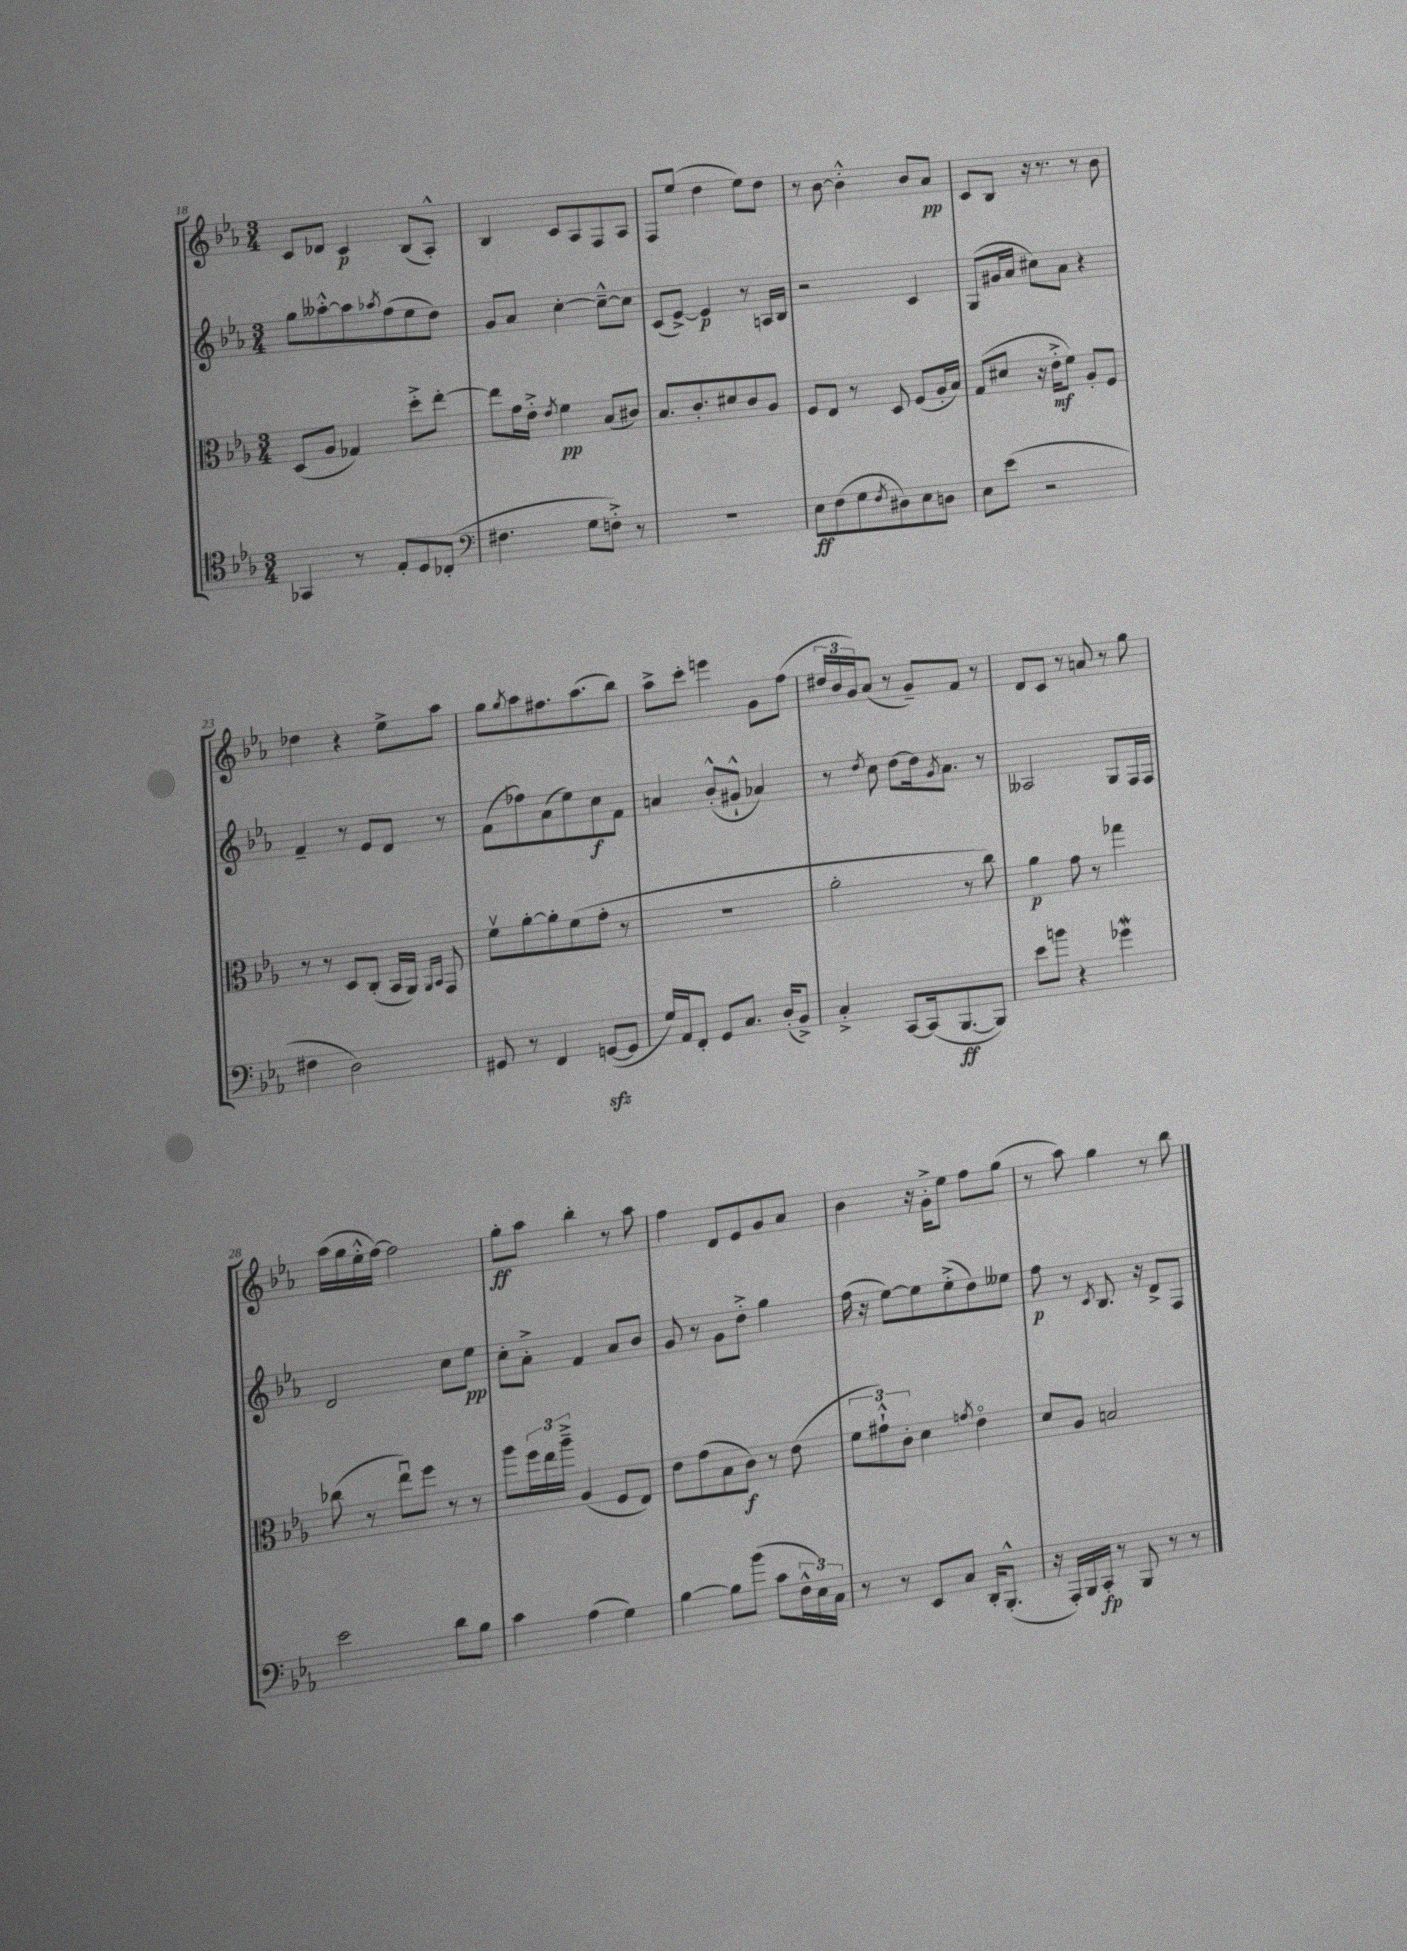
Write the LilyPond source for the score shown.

<<
\new StaffGroup <<
\new Staff = "s0" {
    \clef treble \key ees \major \numericTimeSignature \time 3/4
    c'8 des'8 c'4\p bes8( aes8-.-^) |
    bes4 c'8 aes8 f8 aes8 |
    f8 ees''8( d''4 ees''8) d''8 |
    r8 bes'8~ bes'4-.-^ bes'8 aes'8\pp |
    c'8 bes8 r16 r8. r8 bes'8 |
    des''4 r4 ees''8-> aes''8 |
    g''8 \acciaccatura { g''8 } aes''8 fis''8. aes''8.( bes''8) |
    aes''8-> c'''8-. e'''4 g'8 f''8( |
    \tuplet 3/2 { dis''16 bes'16 g'16) } aes'8( r8 g'8--) f'8 r8 |
    d'8 c'8 r8 a'8 r8 g''8 |
    aes''16( g''16 ees''16-.-^ f''16~) f''2 |
    g''8-.\ff aes''8 bes''4-. r8 aes''8 |
    f''4 d'8 ees'8 g'8 aes'8 |
    bes'4 r16 g'16-.-> ees''8 f''8 g''8( |
    r8 aes''8) g''4 r8 bes''8 \bar "|." |
}
\new Staff = "s1" {
    \clef treble \key ees \major \numericTimeSignature \time 3/4
    g''8 aeses''8~-.-^ aeses''8 \acciaccatura { aes''8 } f''8( ees''8 d''8) |
    g'8 aes'8 c''4~-. c''8~---^ c''8 |
    c'8( ees'8~->) ees'4\p r8 a16 bes16 |
    r2 c'4 |
    g8( gis'16 aes'16 cis''8) aes'8 r4 |
    f'4-- r8 ees'8 d'8 r8 |
    f'8( fes''8) aes'8( ees''8) c''8\f f'8 |
    a'4 bes'8-.-^( gis'8-!-^ aes'4) |
    r8 \acciaccatura { d''8 } c''8 d''8~ d''16 \acciaccatura { g'8 } aes'8. r8 |
    aeses2 g8 f16 f16 |
    d'2 c''8 ees''8\pp |
    c''8-. aes'8-.-> f'4 aes'8 bes'8 |
    g'8 r8 g'8 d''8-.-> g''4 |
    f''16( r16 ees''8~) ees''8 ees''8-.->( d''8) eeses''8 |
    f''8\p r8 \acciaccatura { c'8 } bes8. r16 d'8-> f8 \bar "|." |
}
\new Staff = "s2" {
    \clef alto \key ees \major \numericTimeSignature \time 3/4
    d8( aes8 ges4) d''8-.-> ees''8~-. |
    ees''8 g'16 ees'16-.-> \acciaccatura { ees'8 } f'4\pp bes8( cis'8) |
    bes8. c'8.-. dis'8 c'8 aes8 |
    f8 ees8 r8 d8 f8( aes16-. bes16) |
    g8( dis'8 r16 ees'16-.->\mf f'8) aes8-. f8 |
    r8 r8 d8 c8-.( bes,16 aes,16) \grace { aes,16 bes,16 } g,8 |
    f'8\upbow aes'8~-. aes'8-. f'8( g'8-. r8 |
    R2. |
    aes'2-. r8 c''8) |
    aes'4\p g'8 r8 ges''4 |
    ces''8( r8 ees''8\downbow) f''8 r8 r8 |
    aes''8 \tuplet 3/2 { f''16 ees''16 aes''16---> } aes4( f8 ees8) |
    ees'8 g'8( bes8 c'8\f) r8 ees'8( |
    \tuplet 3/2 { f'8 gis'8-!-^) c'8-. } d'4 \acciaccatura { g'8 } ees'4\flageolet |
    d'8 aes8 b2 \bar "|." |
}
\new Staff = "s3" {
    \clef tenor \key ees \major \numericTimeSignature \time 3/4
    ges,4 r8 ees8-. d8 ces8-.( |
    \clef bass fis4. g8 f8-.->) r8 |
    R2. |
    ees8\ff f8( g8 \acciaccatura { f8 } dis8) ees8 d8 |
    ees8 ees'8( r2 |
    fis4 d2) |
    gis,8 r8 f,4 g,8~\sfz( g,8 |
    g16) aes,16 f,8-. g,8 c8. d16-.( bes,8->) |
    c4-.-> c,8~ c,16( bes,,8.~\ff bes,,8) |
    ees'8 b'8 r4 ges'4\mordent |
    ees'2 d'8 bes8 |
    c'4 aes4( g4) |
    bes4~ bes8 bes'8( c'8 \tuplet 3/2 { f16-^ ees16) c16 } |
    r8 r8 ees,8 c8 d,16-. bes,,8.-.-^( |
    r16 aes,,16-.) bes,,16 c,16-.\fp r8 bes,,8 r8 r8 \bar "|." |
}
>>
>>
\layout { \context { \Score currentBarNumber = #18 } }
